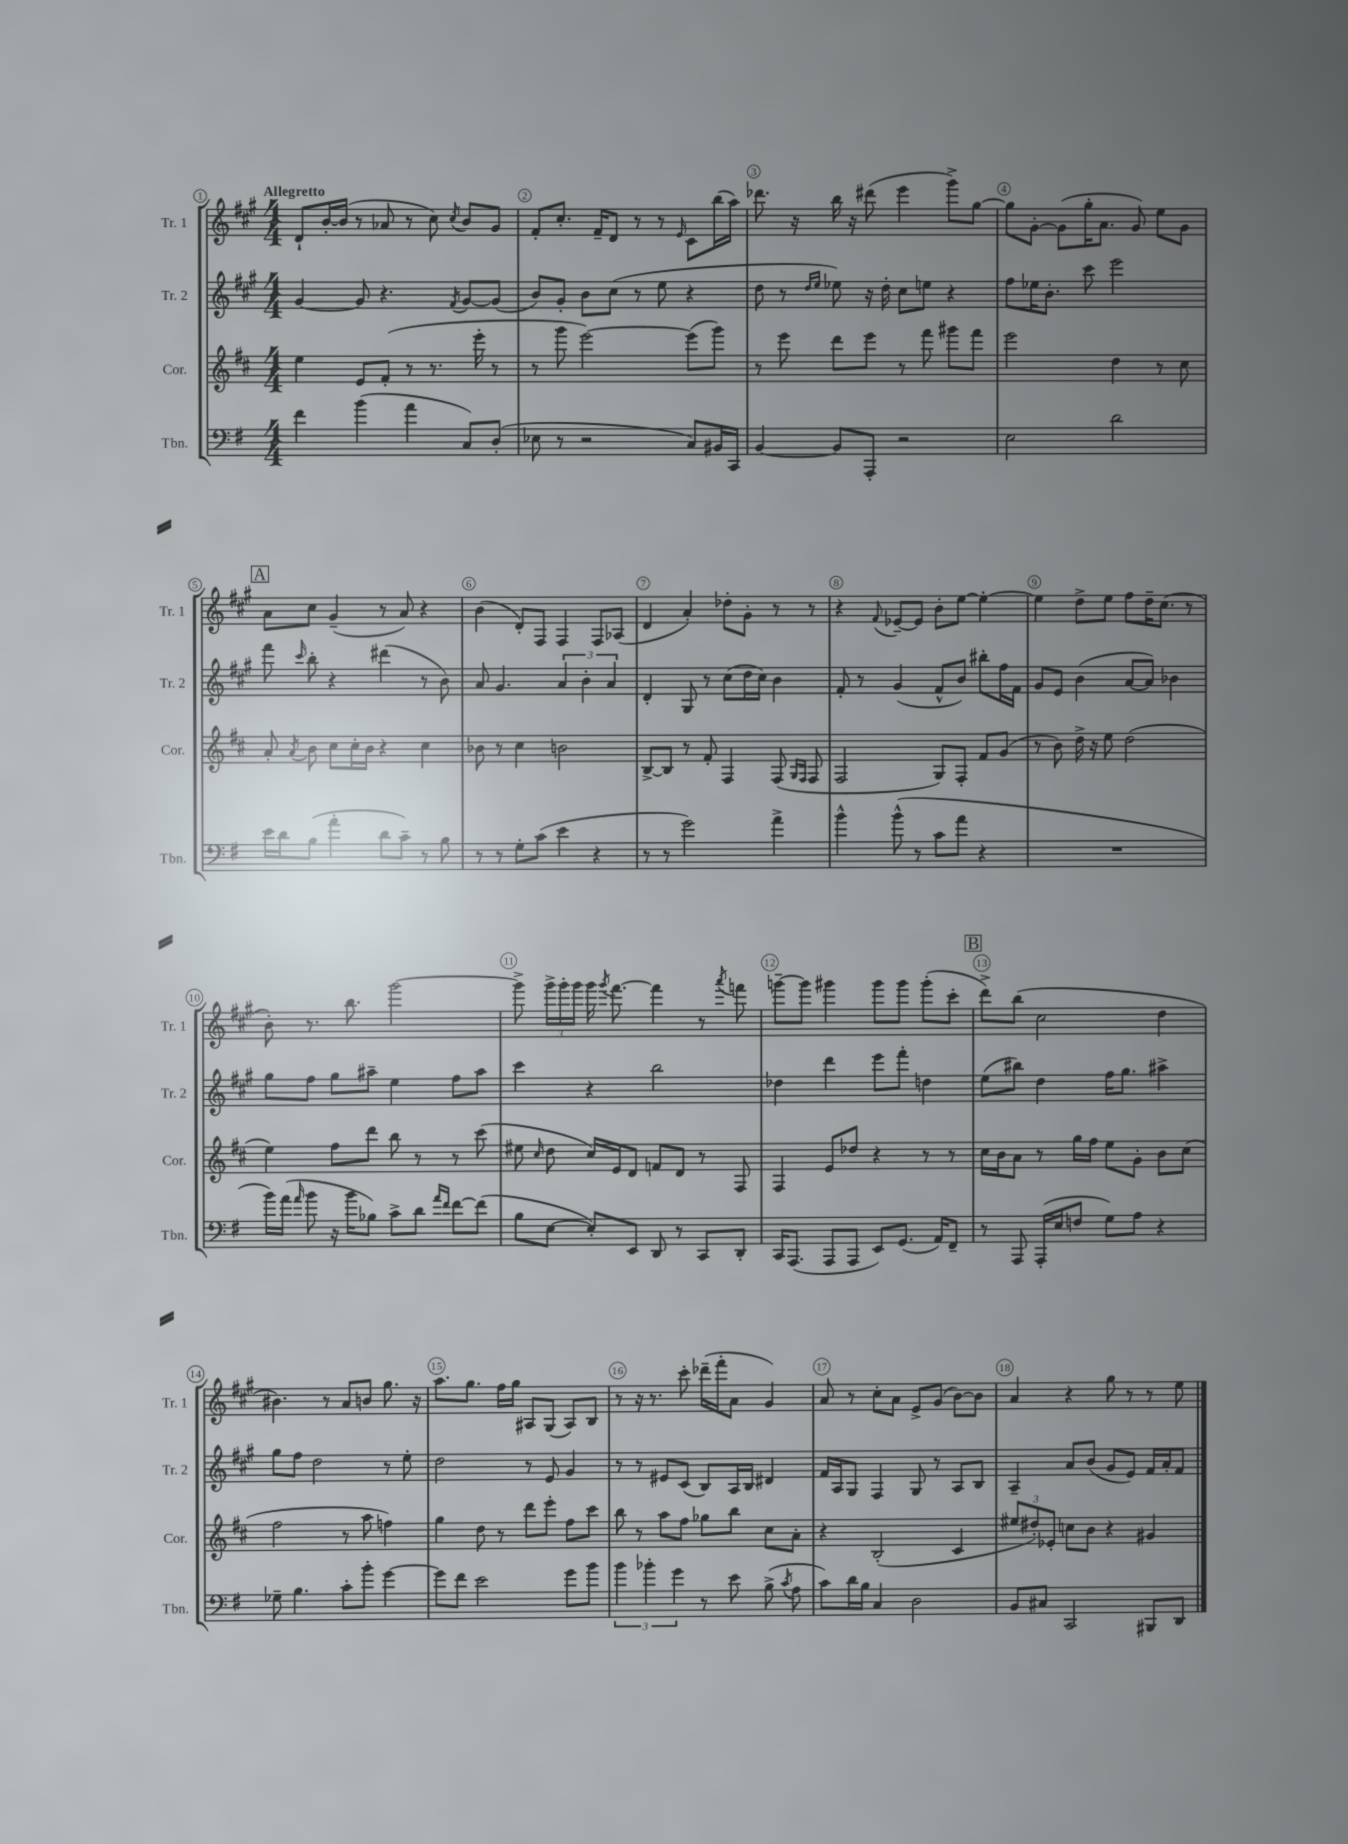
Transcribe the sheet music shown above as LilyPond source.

<<
\new StaffGroup <<
\new Staff = "s0" \with { instrumentName = "Tr. 1" shortInstrumentName = "Tr. 1" } {
    \clef treble \key a \major \numericTimeSignature \time 4/4 \tempo "Allegretto"
    \autoBeamOff d'8[-! b'16~-. b'16]( r8 aes'8 r8 cis''8) \acciaccatura { cis''8 } b'8[ gis'8] |
    fis'8[-. cis''8.]-. fis'16[-- d'8] r8 r8 \grace { e'16 } cis'8[ b''16( a''16]) |
    des'''8. r16 b''16 r16 dis'''8( e'''4 gis'''8[->) gis''8]~ |
    gis''8[ gis'8]~-. gis'8[( gis''16-. a'8.] gis'8) e''8[ gis'8] |
    \mark \markup { \box "A" } a'8[ cis''8] gis'4--( r8 a'8) r4 |
    b'4( d'8[-.) fis8] fis4 fis8[ aes8]( |
    d'4 a'4-.) des''8[-. gis'8]-. r8 r8 |
    r4 \appoggiatura { fis'8 } ees'8[~-- ees'8] b'8[-. e''8]~ e''4~-. |
    e''4 d''8[-> e''8] fis''8[ d''16-- cis''8.]( r8 |
    b'8-.) r8. b''8. gis'''2~ |
    gis'''8-> \tuplet 3/2 { gis'''16[-> gis'''16-. gis'''16] } gis'''16 \acciaccatura { gis'''8 } fis'''8.~ fis'''4 r8 \acciaccatura { a'''8 } f'''8 |
    g'''8[~-- g'''8] gis'''4 gis'''8[ gis'''8] gis'''8[-.( cis'''8]-. |
    \mark \markup { \box "B" } d'''8[->) b''8]( cis''2 d''4 |
    bis'4.) r8 a'8[ b'8] gis''8. r16 |
    a''8.[ gis''8.] fis''16[ gis''16] ais8[ gis8]( ais8[) b8] |
    r8 r16 r8. cis'''8-. des'''16[--( fis'''16-. a'8] gis'4) |
    a'8 r8 cis''8[-. a'8] e'8[-> gis'8]( b'8[~) b'8] |
    a'4 r4 gis''8 r8 r8 e''8 \bar "|." |
}
\new Staff = "s1" \with { instrumentName = "Tr. 2" shortInstrumentName = "Tr. 2" } {
    \clef treble \key a \major \numericTimeSignature \time 4/4
    \autoBeamOff gis'4~ gis'8 r4. \acciaccatura { fis'8 } gis'8[~ gis'8]( |
    b'8[) gis'8]-. b'8[ cis''8]( r8 e''8 r4 |
    d''8 r8 \grace { d''16[ e''16] } ees''8) r16 d''16-. cis''8[ e''8] r4 |
    fis''8[ ees''16 b'8.]-. cis'''8 e'''2 |
    \mark \markup { \box "A" } fis'''8 \grace { cis'''16 } b''8-. r4 dis'''4( r8 b'8) |
    a'8 gis'4. \tuplet 3/2 { a'4 b'4-. a'4 } |
    d'4-. gis8 r8 cis''8[( d''16 cis''16]) b'4 |
    fis'8-. r8 gis'4( fis'8[-^ b'8]) bis''8[-. fis''16 fis'16] |
    gis'8[ e'8] b'4( a'8[~ a'8]) bes'4 |
    gis''8[ fis''8] gis''8[ ais''8]-- e''4 fis''8[ ais''8] |
    cis'''4 r4 b''2 |
    des''4 d'''4 e'''8[ fis'''8]-. d''4 |
    \mark \markup { \box "B" } e''8[( bis''8]) d''4 fis''16[ gis''8.] ais''4-> |
    gis''8[ fis''8] d''2 r8 e''8-. |
    d''2 r8 e'8 gis'4 |
    r8 r8 eis'8[ cis'8]( b8[) a16 b16] dis'4 |
    fis'16[ a16 gis8] fis4 gis8 r8 a8[ b8] |
    a4-- a'8[ b'8]( gis'8[ e'8]) fis'16[ a'16-. fis'8] \bar "|." |
}
\new Staff = "s2" \with { instrumentName = "Cor." shortInstrumentName = "Cor." } {
    \clef treble \key d \major \numericTimeSignature \time 4/4
    \autoBeamOff e''4 e'8[ fis'8]-.( r8 r8. e'''16-. r8 |
    r8 g'''8 e'''2~) e'''8[( g'''8]) |
    r8 e'''8 d'''8[ e'''8] r8 fis'''8 gis'''8[ fis'''8] |
    e'''2 d''4 r8 cis''8 |
    \mark \markup { \box "A" } a'8-. \acciaccatura { a'8 } b'8 cis''8[ cis''16-. b'16] r4 cis''4 |
    bes'8 r8 cis''4 b'2 |
    b8[~-> b8] r8 fis'8-. fis4 fis8( \grace { g16[ fis16] } fis8 |
    fis2 g8[) fis8]-. fis'8[ g'8]( |
    r8 b'8) d''16-> r16 e''8 d''2( |
    e''4) fis''8[ d'''8] b''8 r8 r8 cis'''8( |
    eis''8 \grace { cis''16 } d''8 cis''16[) e'16 d'8] f'8[ d'8] r8 fis8 |
    fis4 e'8[ des''8] r4 r8 r8 |
    \mark \markup { \box "B" } cis''16[ b'16 a'8] r8 g''16[ fis''16] e''8[ g'8]-. b'8[ cis''8]( |
    fis''2 r8 a''8 f''4) |
    g''4 d''8 r8 d'''8[ e'''8]-. fis''8[ cis'''8] |
    b''8 r8 a''8[ fis''8] ges''8[ b''8] cis''8[ a'8]-. |
    r4 b2-.( cis'4 |
    \tuplet 3/2 { eis''8[ dis''8-.) ees'8]-. } c''8[ b'8] r4 gis'4 \bar "|." |
}
\new Staff = "s3" \with { instrumentName = "Tbn." shortInstrumentName = "Tbn." } {
    \clef bass \key g \major \numericTimeSignature \time 4/4
    \autoBeamOff fis'4 b'4( a'4 c8[) d8]-.( |
    ees8 r8 r2 c8[) bis,16 c,16] |
    b,4~ b,8[ a,,8]-. r2 |
    e2 d'2 |
    \mark \markup { \box "A" } e'16[ d'16 b8]( a'4-. d'8[ c'8]--) r8 b8 |
    r8 r8 g8[-. c'8]( e'4 r4 |
    r8 r8 g'2) a'4-> |
    b'4-^ b'8-^( r8 c'8[ a'8] r4 |
    R1 |
    b'16[) a'16]( \grace { a'16 } b'8 r16 b'16[ bes8]) c'8[-> d'8] \grace { a'16[ fis'16] } fis'8[~ fis'8]( |
    b8[ e8]~ e8[-.) e,8] d,8 r8 c,8[ d,8]-. |
    c,16[ a,,8.]( a,,8[ a,,8] e,8[) g,8.]( a,16[) fis,8]-- |
    \mark \markup { \box "B" } r8 a,,8 a,,16[-.( e16 f8] g8[) a8] r4 |
    ges8-- b4. c'8[-. b'8]-. g'4~ |
    g'8[ fis'8] e'2 g'8[ b'8] |
    \tuplet 3/2 { b'4 bes'4-. g'4 } r8 e'8 b8->( \acciaccatura { c'8 } a8 |
    c'8[) d'16 b16] c4 d2 |
    b,8[ cis8] c,2 bis,,8[ d,8] \bar "|." |
}
>>
>>
\layout { \context { \Score \override BarNumber.break-visibility = ##(#f #t #t) barNumberVisibility = #all-bar-numbers-visible \override BarNumber.stencil = #(make-stencil-circler 0.1 0.3 ly:text-interface::print) } }
